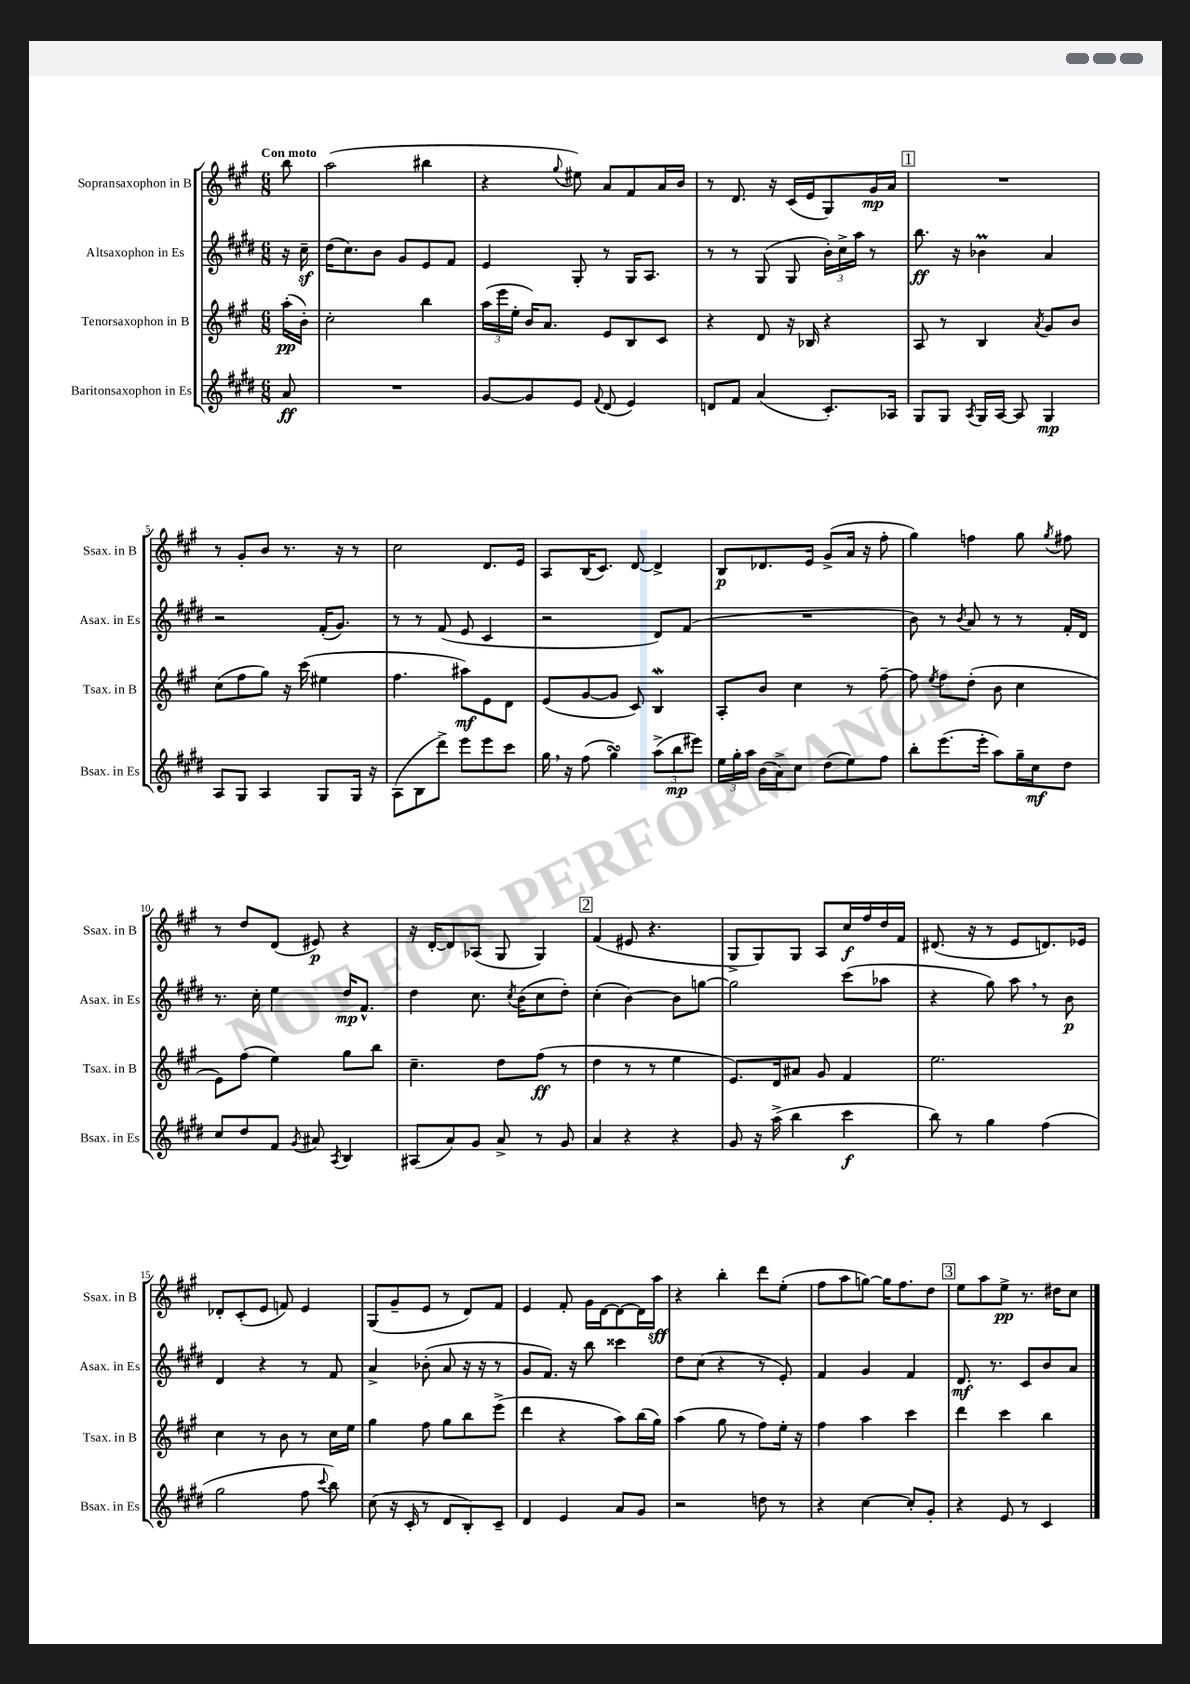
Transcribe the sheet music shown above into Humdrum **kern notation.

**kern	**kern	**kern	**kern
*staff4	*staff3	*staff2	*staff1
*clefG2	*clefG2	*clefG2	*clefG2
*k[f#c#g#d#]	*k[f#c#g#]	*k[f#c#g#d#]	*k[f#c#g#]
*M6/8	*M6/8	*M6/8	*M6/8
8a/	(16aa'\LL	16r	8bb\
.	16b'\JJ)	16cc#~\	.
=	=	=	=
2.r	2cc#'\	(16dd#\LK	(2aa\
.	.	8.cc#\)	.
.	.	8b\J	.
.	.	8g#/L	.
.	4bb\	8e/	4bb#\
.	.	8f#/J	.
=	=	=	=
[8g#/L	(24aa\LL	4e/	4r
.	24eee\	.	.
.	24ee'\JJ	.	.
8g#/]	16b/LK)	.	.
.	8.a/J	.	.
.	.	.	8qqgg#/
8e/J	.	8G#'/	8ee#\)
8qqf#/	.	.	.
(8d#/	8e/L	8r	8a/L
4e/)	8B/	16G#/LK	8f#/
.	.	8.A/J	.
.	8c#/J	.	16a/L
.	.	.	16b/JJ
=	=	=	=
8d/L	4r	8r	8r
8f#/J	.	8r	8.d/
(4a/	8d/	(8G#/	.
.	.	.	16r
.	16r	8G#/	(16c#/LL
.	16B-/	.	16e/J
8.c#'/L)	4r	24b'\LL)	8G#/)
.	.	24cc#^\	.
.	.	24aa\JJ	.
.	.	8r	16g#/L
16A-/Jk	.	.	16a/JJ
=	=	=	=
8G#/L	8A/	8.bb\	2.r
8G#/J	8r	.	.
.	.	16r	.
8qA/	.	.	.
16G#/LL	4B/	4b-\	.
[16A/JJ	.	.	.
8A/]	.	.	.
.	8qa/	.	.
4G#/	8g#/L	4a/	.
.	8b/J	.	.
=	=	=	=
8A/L	(8cc#\L	2r	8r
8G#/J	8ff#\	.	8g#'/L
4A/	8gg#\J)	.	8b/J
.	16r	.	8.r
.	(16ccc#\	.	.
8G#/L	4ee#\	(16f#'/LK	.
.	.	8.g#/J)	16r
16G#/Jk	.	.	8r
16r	.	.	.
=	=	=	=
(8A\L	4.ff#\	8r	2cc#\
8B\	.	8r	.
8ddd#^\J)	.	(8f#/	.
8eee\L	8aa#\L)	8e/	.
8eee\	8e\	4c#/	8.d/L
8ccc#\J	8d\J	.	.
.	.	.	16e/Jk
=	=	=	=
16gg#\	(8e/L	2r	8A/L
16r	.	.	.
(8ff#\	[8g#/	.	(16B/K
.	.	.	8.c#/J)
4gg#\)	8g#/]J	.	.
.	8c#/)	.	[8d/
(12aa^\L	4B/	8d#/L)	4d^/]
12bb\	.	.	.
.	.	(8f#/J	.
12eee#\J)	.	.	.
=	=	=	=
24ee\LL	8A'/L	2.r	8B/L
24gg#'\	.	.	.
24aa\JJ	.	.	.
(16b\LL	8b/J	.	8.d-/
16a^\J)	.	.	.
8cc#\J	4cc#\	.	.
.	.	.	16e/Jk
(8dd#\L	.	.	(8g#^/L
8ee\)	8r	.	16a/Jk
.	.	.	16r
8ff#\J	[8ff#~\	.	8ff#'\
=	=	=	=
8bb'\L	8ff#\]	8b\)	4gg#\)
.	8qee/	.	.
(8.eee\	8ff#\L	8r	.
.	.	8qb/	.
.	(8dd'\J	8a/	4ff\
16eee'\Jk	.	.	.
8aa\L)	8b\	8r	.
16gg#~\L	4cc#\	8r	8gg#\
16cc#\J	.	.	.
.	.	.	8qgg#/
8dd#\J	.	16f#'/LL	8ff#\
.	.	16d#/JJ	.
=	=	=	=
8cc#/L	8e\L)	8.r	8r
8dd#/	(8ff#\J	.	8dd/L
.	.	16cc#'\	.
8f#/J	4ee\)	4ee\	(8d/J
8qg#/	.	.	.
8a#/	.	.	8e#/)
8qA/	.	.	.
4B/	8gg#\L	16dd#/LK	4r
.	.	8.f#^^/J	.
.	8bb\J	.	.
=	=	=	=
(8A#/L	4.cc#~\	4dd#\	16r
.	.	.	[16d'/LK
8a/)	.	.	8d/]
8g#/J	.	8.cc#\	(8A-/J
8a^/	8dd\L	.	8G#/
.	.	8qcc#/	.
.	.	(16b\LK	.
8r	(8ff#\J	8cc#\	4G#/)
8g#/	8r	8dd#'\J)	.
=	=	=	=
4a/	4dd\	(4cc#'\	(4f#/
4r	8r	[4b\)	8e#/
.	8r	.	4.r
4r	4ee\	8b\]L	.
.	.	[8gg\J	.
=	=	=	=
8g#/	8.e/L)	2gg\]	8G#^/L
16r	.	.	8G#/)
(16aa^\	16d/k	.	.
4bb\	8a#/J	.	8G#/J
.	8g#/	.	8A/L
4ccc#\	4f#/	(8ccc#\L	16cc#/L
.	.	.	16ff#/
.	.	8aa-\J	16dd/
.	.	.	16f#/JJ
=	=	=	=
8bb\)	2.ee\	4r	(8.d#/
8r	.	.	.
.	.	.	16r
4gg#\	.	8gg#\)	8r
.	.	8aa\	8e/L
(4ff#\	.	8r	8.d/)
.	.	8b\	.
.	.	.	16e-/Jk
=	=	=	=
2gg#\	4cc#\	4d#/	8d-'/L
.	.	.	(8c#'/
.	8r	4r	8e/J
.	8b\	.	8f/)
8ff#\	8r	8r	4e/
8qqccc#/	.	.	.
8bb\)	16cc#\LL	8f#/	.
.	16ee\JJ	.	.
=	=	=	=
(8cc#\	4gg#\	4a^/	(8G#/L
16r	.	.	8g#~/
16c#'/	.	.	.
8r	8ff#\	(8b-'\	8e/J
8d#/L	8gg#\L	8a/	8r
8B'/)	8bb\	16r	8d/L)
.	.	16r	.
8c#~/J	(8eee^\J	8r	8f#/J
=	=	=	=
4d#/	4ddd\	8g#/L	4e/
.	.	8.f#/J)	.
4e/	4r	.	8f#'/
.	.	16r	.
.	.	8bb\	16g#\LL
.	.	.	[16d\J
8a/L	8aa\L)	4ccc##\	8d\_
8g#/J	(16bb\L	.	16d\]L
.	16gg#\JJ)	.	16aa\JJ
=	=	=	=
2r	(4aa\	8dd#\L	4r
.	.	(8cc#\J	.
.	8gg#\	4r	4bb'\
.	8r	.	.
8dd\	8ff#\L)	8r	8ddd\L
8r	16ee'\Jk	8e'/)	(8ee'\J
.	16r	.	.
=	=	=	=
4r	4ff#\	4f#/	8ff#\L
.	.	.	8aa\
[4cc#\	4aa\	4g#/	[8gg\J)
.	.	.	16gg\]LK
.	.	.	8.ff#\
8cc#'/]L	4ccc#\	4f#/	.
8g#'/J	.	.	8dd\J
=	=	=	=
4r	4ddd\	8.d#/	8ee\L
.	.	.	8aa\
.	.	8.r	.
8e/	4ccc#\	.	8ee^\J
8r	.	8c#/L	8.r
4c#/	4bb\	8b/	.
.	.	.	16dd#\LK
.	.	8a/J	8cc#\J
==	==	==	==
*-	*-	*-	*-
